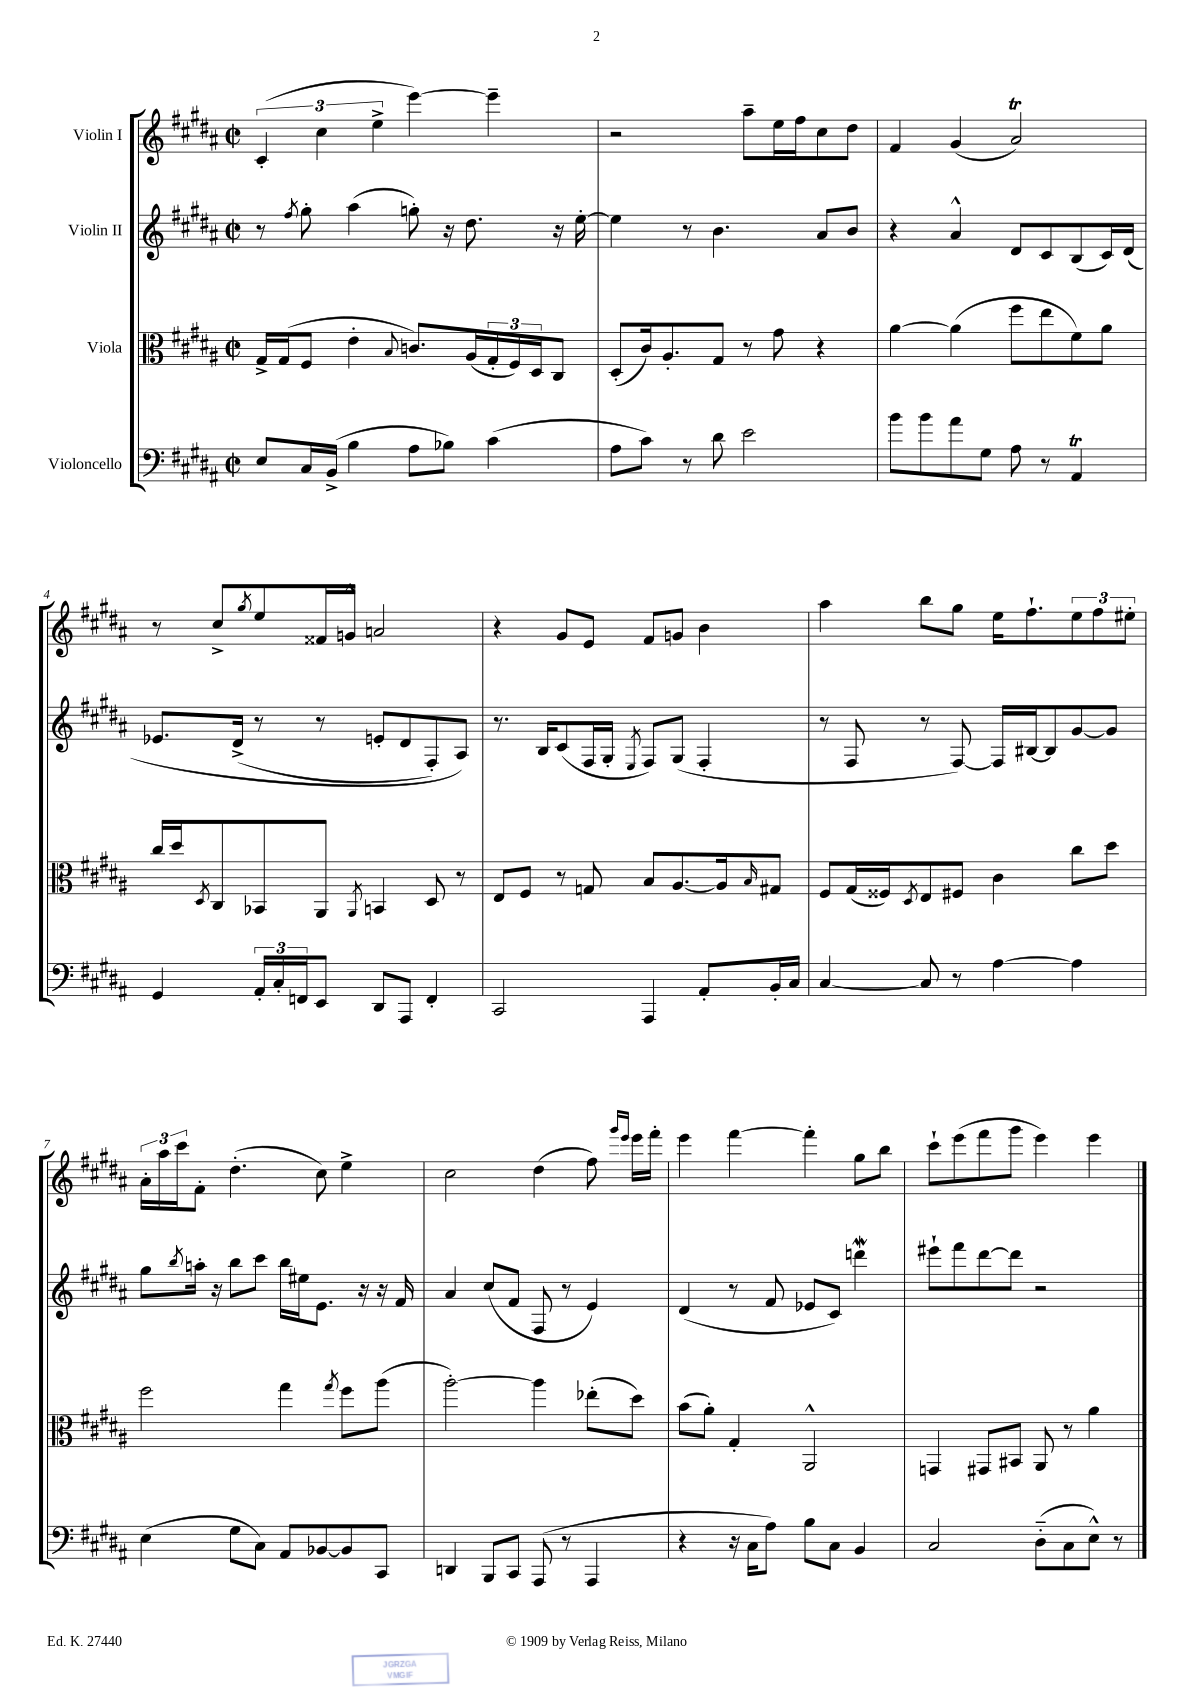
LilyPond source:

<<
\new StaffGroup <<
\new Staff = "s0" \with { instrumentName = "Violin I" } {
    \clef treble \key b \major \defaultTimeSignature \time 2/2
    \tuplet 3/2 { cis'4-.( cis''4 e''4-> } e'''4~) e'''4-- |
    r2 ais''8-- e''16 fis''16 cis''8 dis''8 |
    fis'4 gis'4( ais'2\trill) |
    r8 cis''8-> \acciaccatura { gis''8 } e''8 fisis'16 g'16-^ a'2 |
    r4 gis'8 e'8 fis'8 g'8 b'4 |
    ais''4 b''8 gis''8 e''16 fis''8.-! \tuplet 3/2 { e''8 fis''8 eis''8-. } |
    \tuplet 3/2 { ais'16-. ais''16 cis'''16 } fis'8-. dis''4.-.( cis''8) e''4-> |
    cis''2 dis''4( fis''8) \grace { gis'''16 e'''16 } e'''16 fis'''16-. |
    e'''4 fis'''4~ fis'''4-. gis''8 b''8 |
    cis'''8-! e'''8( fis'''8 gis'''8 e'''4) e'''4 \bar "|." |
}
\new Staff = "s1" \with { instrumentName = "Violin II" } {
    \clef treble \key b \major \defaultTimeSignature \time 2/2
    r8 \acciaccatura { fis''8 } gis''8-. ais''4( g''8-.) r16 dis''8. r16 e''16~-. |
    e''4 r8 b'4. ais'8 b'8 |
    r4 ais'4-^ dis'8 cis'8 b8( cis'16) dis'16\( |
    ees'8. dis'16->( r8 r8 e'8-. dis'8 fis8-.) ais8\) |
    r8. b16 cis'8( fis16 gis16-. \acciaccatura { e8 } fis8) gis8( fis4-. |
    r8 fis8 r8 fis8~) fis16 bis16~ bis8 gis'8~ gis'8 |
    gis''8 \acciaccatura { b''8 } a''16-. r16 b''8 cis'''8 b''16 eis''16 e'8. r16 r16 fis'16 |
    ais'4 cis''8( fis'8 fis8 r8 e'4) |
    dis'4( r8 fis'8 ees'8 cis'8) d'''4\mordent |
    eis'''8-! fis'''8 dis'''8~ dis'''8 r2 \bar "|." |
}
\new Staff = "s2" \with { instrumentName = "Viola" } {
    \clef alto \key b \major \defaultTimeSignature \time 2/2
    gis16-> gis16( fis8 e'4-. \appoggiatura { b8 } c'8.) ais16( \tuplet 3/2 { gis16-. fis16) dis16 } cis8 |
    dis8-.( cis'16) ais8.-. gis8 r8 gis'8 r4 |
    ais'4~ ais'4( fis''8 e''8 fis'8) ais'8 |
    cis''16 dis''16 \acciaccatura { dis8 } cis8 bes,8 ais,8 \acciaccatura { ais,8 } b,4 dis8 r8 |
    e8 fis8 r8 g8 b8 ais8.~ ais16 \grace { b16 } gis8 |
    fis8 gis16( fisis16) \acciaccatura { dis8 } e8 fis8 cis'4 cis''8 dis''8 |
    fis''2 gis''4 \acciaccatura { gis''8 } fis''8 ais''8( |
    ais''2~-.) ais''4 ees''8-.( dis''8) |
    b'8( ais'8-.) gis4-. ais,2-^ |
    g,4 gis,8 bis,8 ais,8 r8 ais'4 \bar "|." |
}
\new Staff = "s3" \with { instrumentName = "Violoncello" } {
    \clef bass \key b \major \defaultTimeSignature \time 2/2
    e8 cis16 b,16->( b4 ais8 bes8) cis'4( |
    ais8 cis'8) r8 dis'8 e'2 |
    b'8 b'8 ais'8 gis8 ais8 r8 ais,4\trill |
    gis,4 \tuplet 3/2 { ais,16-. cis16-. f,16 } e,8 dis,8 ais,,8 f,4-. |
    cis,2 ais,,4 ais,8-. b,16-. cis16 |
    cis4~ cis8 r8 ais4~ ais4 |
    e4( gis8 cis8) ais,8 bes,8~ bes,8 cis,8 |
    d,4 b,,8 cis,8 ais,,8( r8 ais,,4 |
    r4 r16 cis16 ais8) b8 cis8 b,4 |
    cis2 dis8-_( cis8 e8-^) r8 \bar "|." |
}
>>
>>
